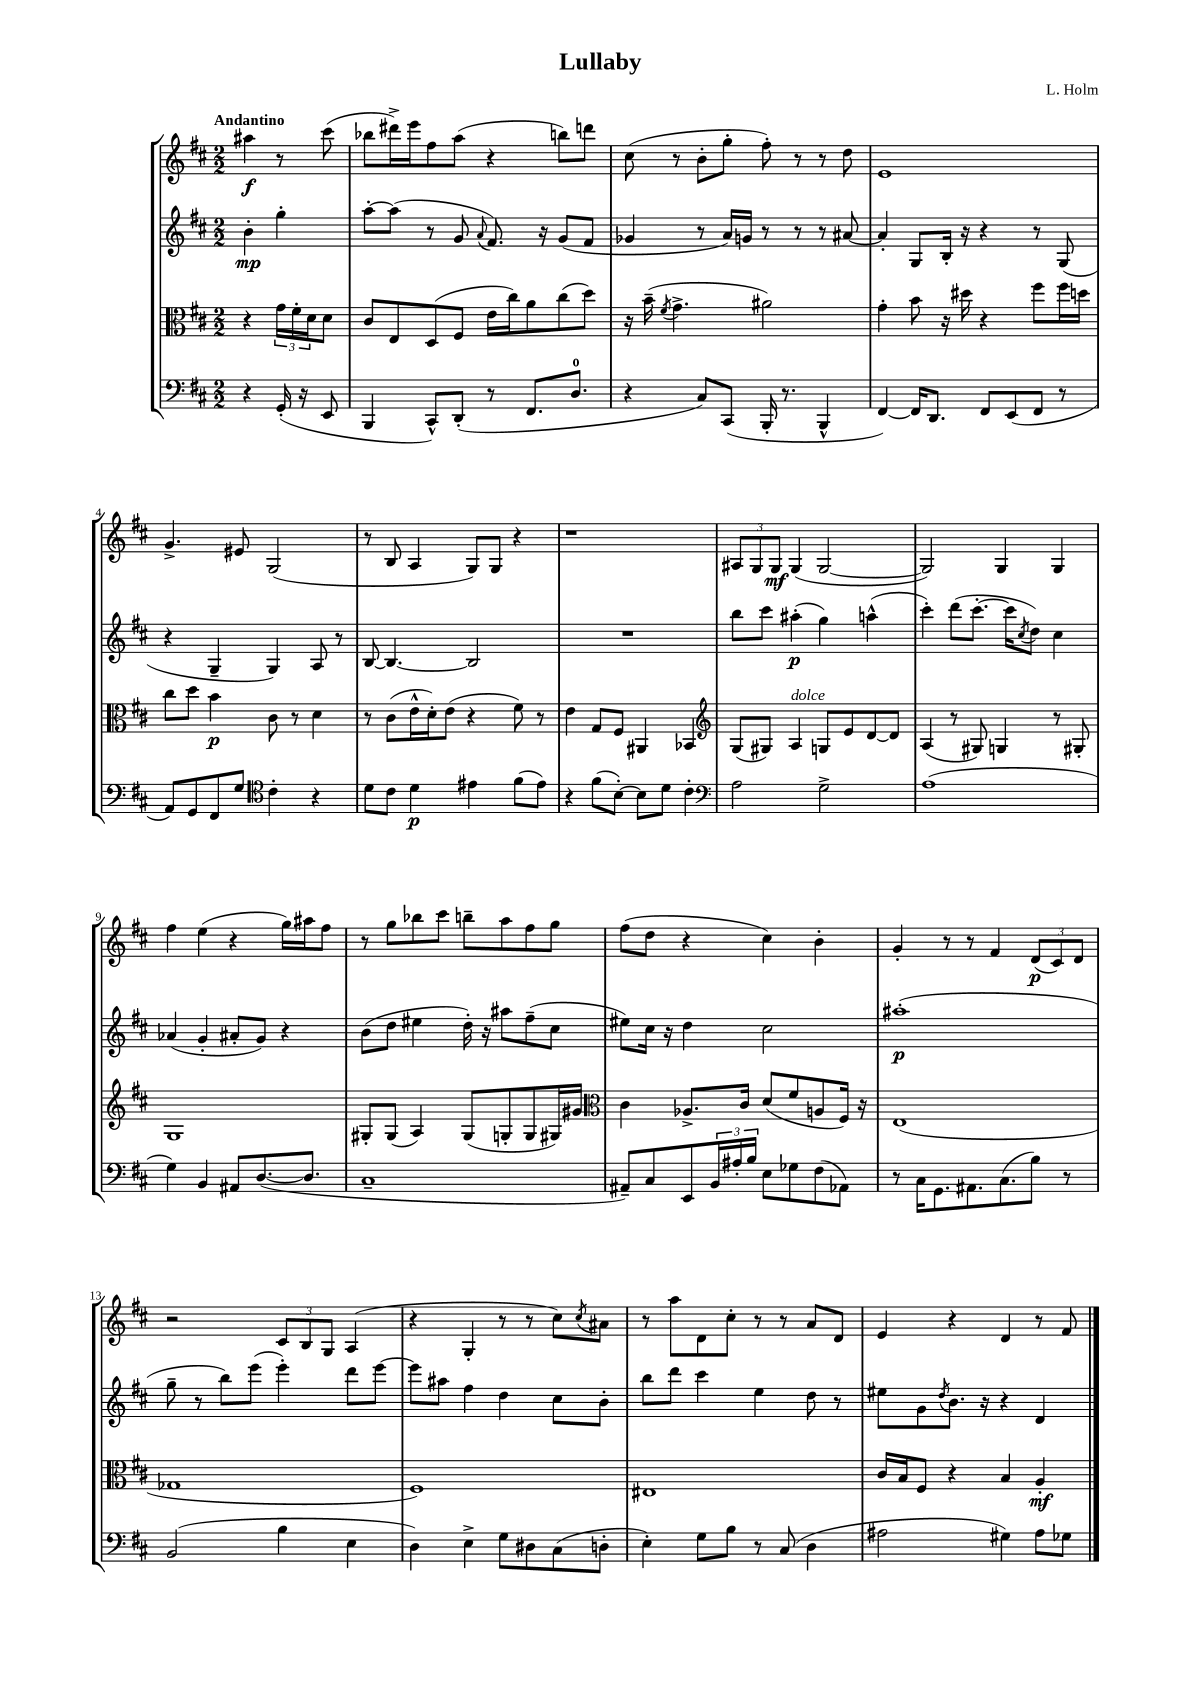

**kern	**kern	**kern	**kern
*staff4	*staff3	*staff2	*staff1
*clefF4	*clefC3	*clefG2	*clefG2
*k[f#c#]	*k[f#c#]	*k[f#c#]	*k[f#c#]
*M2/2	*M2/2	*M2/2	*M2/2
4r	4r	4b'\	4aa#\
(16GG'/	24g\LL	4gg'\	8r
.	24f#'\	.	.
16r	.	.	.
.	24d\J	.	.
8EE/	8d\J	.	(8ccc#\
=	=	=	=
4BBB/	8c#/L	[8aa'\L	8bb-\L
.	8E/	(8aa\]J	16ddd#^\L)
.	.	.	16eee\J
8CC#^^/L)	(8D/	8r	8ff#\
(8DD'/J	8F#/J	8g/	(8aa\J
.	.	8qqa/	.
8r	16e\LL	8.f#/)	4r
.	16cc#\J)	.	.
8.FF#/L	8a\	.	.
.	.	16r	.
.	(8cc#\	(8g/L	8bb\L)
8.D/J	.	.	.
.	8dd\J)	8f#/J	8ddd\J
=	=	=	=
4r	16r	4g-/	(8cc#\
.	(16b~\	.	.
.	8qf#/	.	.
.	4.g^\	.	8r
8C#/L)	.	8r	8b'\L
(8CC#/J	.	16a/LL)	8gg'\J
.	.	16g/JJ	.
16BBB'/	2a#\)	8r	8ff#'\)
8.r	.	.	.
.	.	8r	8r
4BBB^^/	.	8r	8r
.	.	[8a#/	8dd\
=	=	=	=
[4FF#/)	4g'\	4a#'/]	1e
16FF#/]LK	8b\	8G/L	.
8.DD/J	.	.	.
.	16r	16B'/Jk	.
.	16dd#\	16r	.
8FF#/L	4r	4r	.
(8EE/	.	.	.
8FF#/J	8ff#\L	8r	.
8r	16ff#\L	(8G/	.
.	16dd\JJ	.	.
=	=	=	=
8AA/L)	8cc#\L	4r	4.g^/
8GG/	8dd\J	.	.
8FF#/	4b\	4G~/	.
8G/J	.	.	8e#/
*clefC4	*	*	*
4c#'\	8c#\	4G/)	(2G/
.	8r	.	.
4r	4d\	8A/	.
.	.	8r	.
=	=	=	=
8d\L	8r	[8B/	8r
8c#\J	(8c#\L	4.B/_	8B/
4d\	16e^^\L	.	4A/
.	16d'\J)	.	.
.	(8e\J	.	.
4e#\	4r	2B/]	8G/L)
.	.	.	8G/J
(8f#\L	8f#\)	.	4r
8e#\J)	8r	.	.
=	=	=	=
4r	4e\	1r	1r
(8f#\L	8G/L	.	.
[8B'\J)	8F#/J	.	.
8B\]L	4AA#/	.	.
8d\J	.	.	.
4c#'\	4BB-/	.	.
=	=	=	=
*clefF4	*clefG2	*	*
2A\	(8G/L	8bb\L	12A#/L
.	.	.	12G/
.	8G#/J)	8ccc#\J	.
.	.	.	12G/J
.	4A/	(4aa#'\	(4G/
2G^\	8G/L	4gg\)	[2G/
.	8e/	.	.
.	[8d/	(4aa^^\	.
.	8d/]J	.	.
=	=	=	=
(1A	(4A/	4ccc#'\)	2G/])
.	8r	(8ddd\L	.
.	8G#/)	[8.ccc#'\J	.
.	4G/	.	4G/
.	.	16ccc#\]LK	.
.	.	8qcc#/	.
.	.	8dd\J)	.
.	8r	4cc#\	4G/
.	8G#'/	.	.
=	=	=	=
4G\)	1G	(4a-/	4ff#\
4BB/	.	4g'/	(4ee\
8AA#/L	.	8a#'/L	4r
([8.D/	.	8g/J)	.
.	.	4r	16gg\LL)
8.D/]J	.	.	16aa#\J
.	.	.	8ff#\J
=	=	=	=
1C#~	8G#'/L	(8b\L	8r
.	(8G#/J	8dd\J	8gg\L
.	4A/)	4ee#\	8bb-\
.	.	.	8ccc#\J
.	(8G#/L	16dd'\)	8bb~\L
.	.	16r	.
.	8G'/	8aa#\L	8aa\
.	8G/	(8ff#~\	8ff#\
.	16G#/L)	8cc#\J	8gg\J
.	16g#/JJ	.	.
=	=	=	=
*	*clefC3	*	*
8AA#~/L)	4c#\	8ee#\L)	(8ff#\L
8C#/	.	16cc#\Jk	8dd\J
.	.	16r	.
8EE/	8.A-^/L	4dd\	4r
24BB/L	.	.	.
24A#'/	.	.	.
.	16c#/Jk	.	.
24B/JJ	.	.	.
8E\L	(8d/L	2cc#\	4cc#\)
8G-\	8f#/	.	.
(8F#\	8A/	.	4b'\
8AA-\J)	16F#/Jk)	.	.
.	16r	.	.
=	=	=	=
8r	(1E	(1aa#'	4g'/
16C#\LK	.	.	.
8.GG\	.	.	.
.	.	.	8r
8.AA#\	.	.	8r
.	.	.	4f#/
(8.C#\	.	.	.
8B\J)	.	.	(12d/L
.	.	.	12c#/)
8r	.	.	.
.	.	.	12d/J
=	=	=	=
(2BB/	1G-	8gg~\	2r
.	.	8r	.
.	.	8bb\L)	.
.	.	(8eee\J	.
4B\	.	4eee'\)	12c#/L
.	.	.	12B/
.	.	.	12G/J
4E\	.	8ddd\L	(4A/
.	.	[8eee\J	.
=	=	=	=
4D\)	1F#)	8eee\]L	4r
.	.	8aa#\J	.
4E^\	.	4ff#\	4G'/
8G\L	.	4dd\	8r
8D#\	.	.	8r
(8C#\	.	8cc#\L	8cc#\L)
.	.	.	8qcc#/
8D'\J	.	8b'\J	8a#\J
=	=	=	=
4E'\)	1E#	8bb\L	8r
.	.	8ddd\J	8aa\L
8G\L	.	4ccc#\	8d\
8B\J	.	.	8cc#'\J
8r	.	4ee\	8r
(8C#/	.	.	8r
4D\	.	8dd\	8a/L
.	.	8r	8d/J
=	=	=	=
2A#\	16c#/LL	8ee#\L	4e/
.	16B/J	.	.
.	8F#/J	8g\	.
.	.	8qdd/	.
.	4r	8.b\J	4r
.	.	16r	.
4G#\)	4B/	4r	4d/
8A#\L	4A'/	4d/	8r
8G-\J	.	.	8f#/
==	==	==	==
*-	*-	*-	*-
